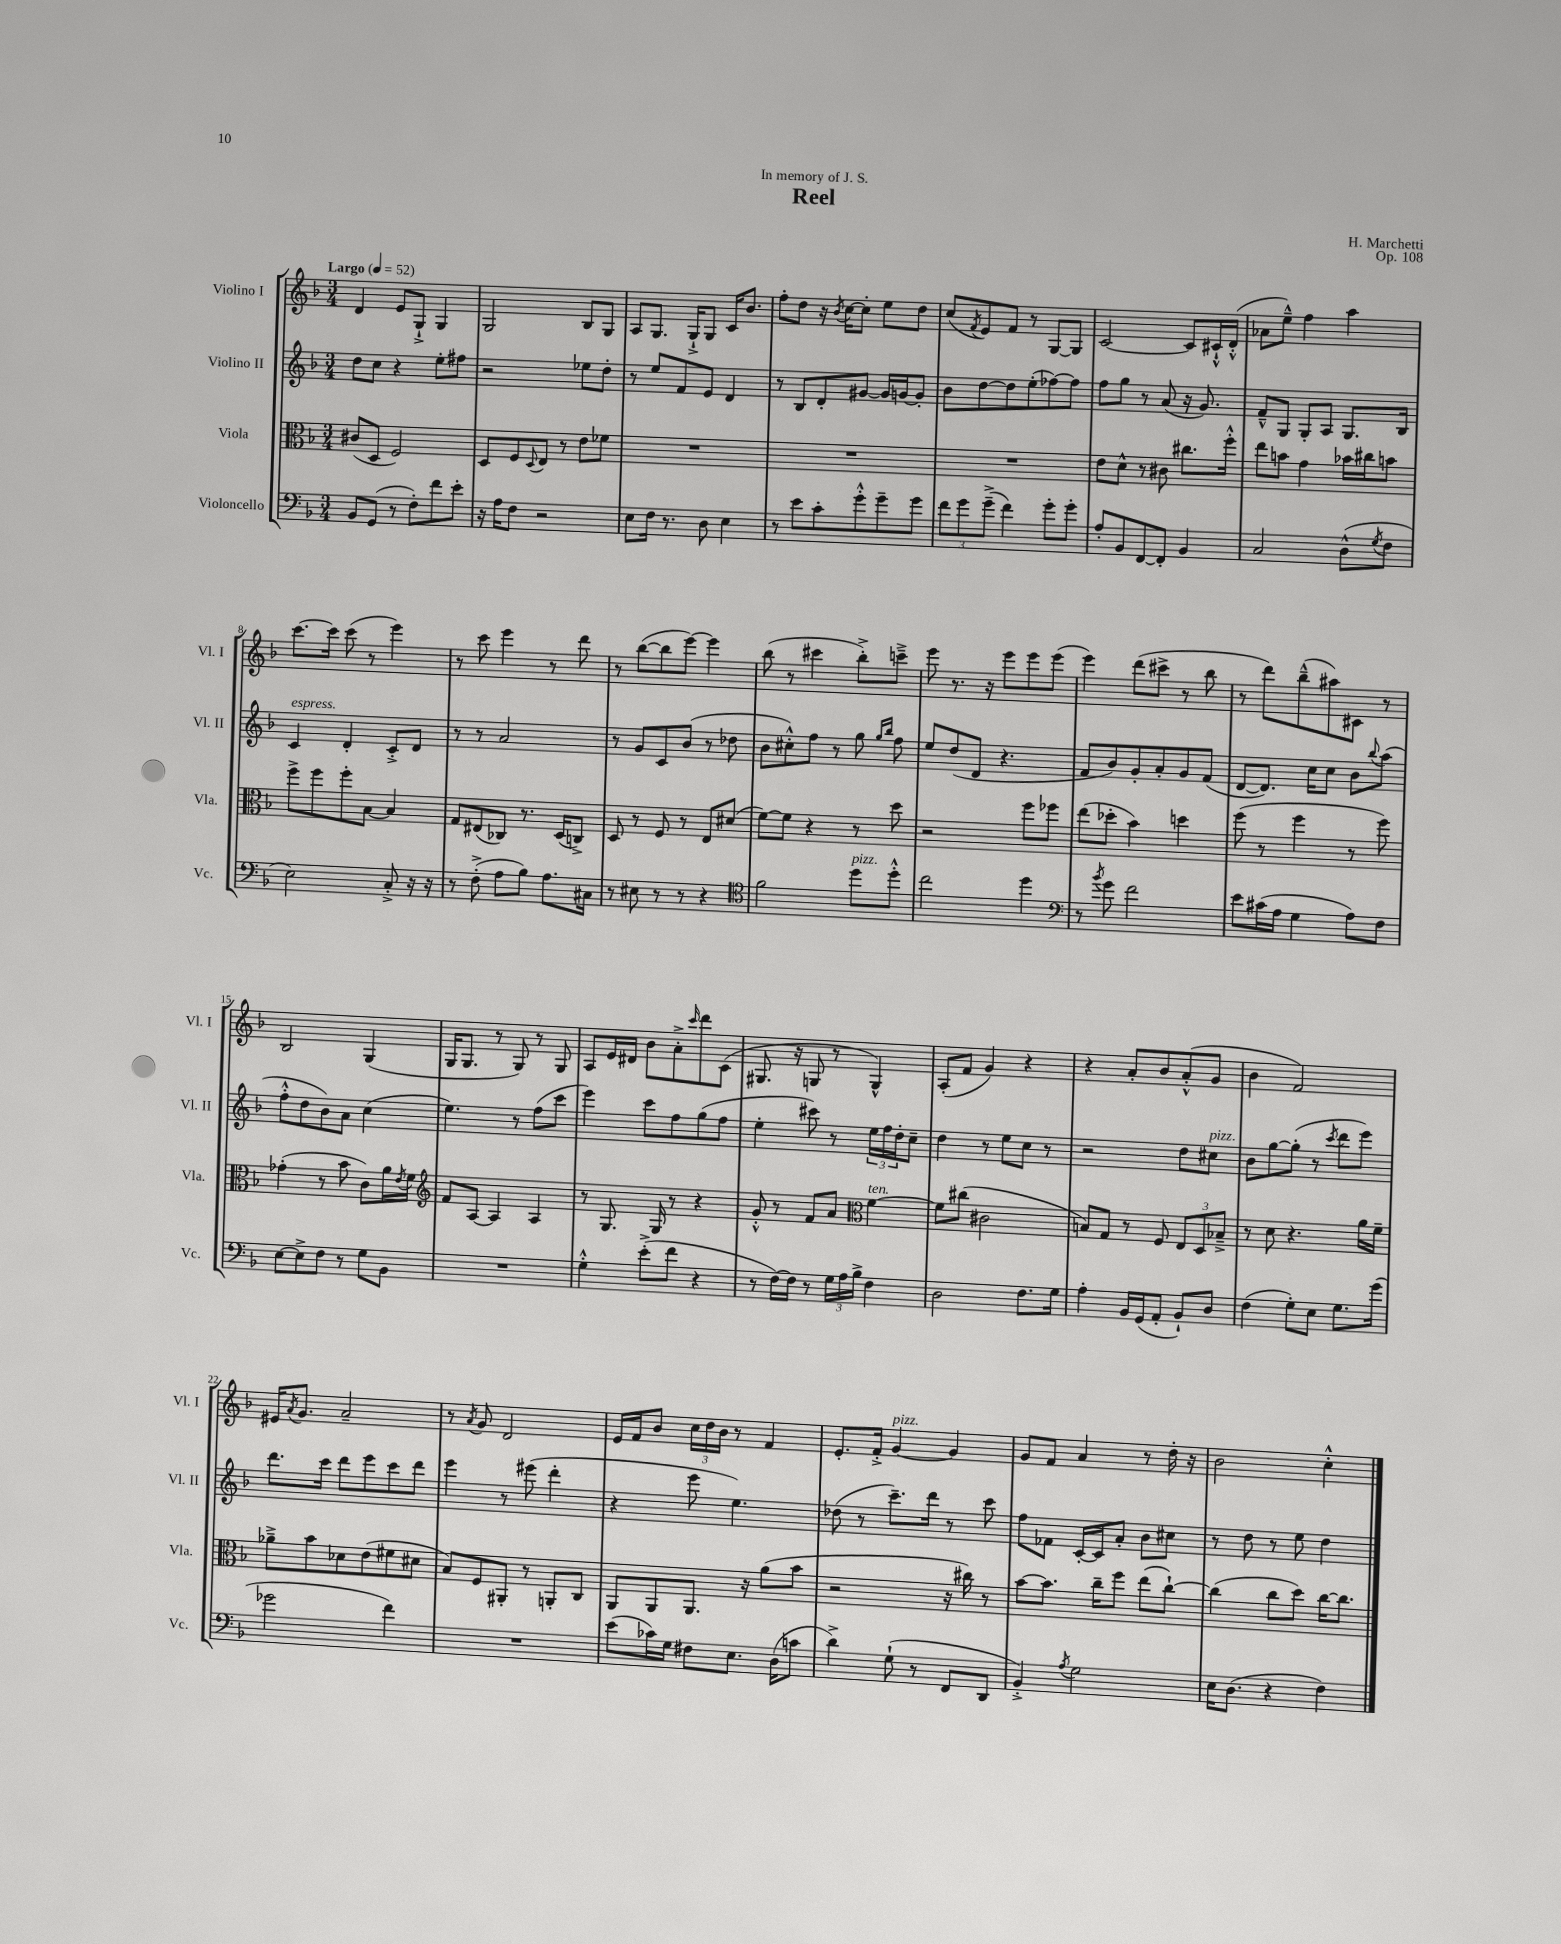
\header { title = "Reel" composer = "H. Marchetti" dedication = "In memory of J. S." opus = "Op. 108" }
<<
\new StaffGroup <<
\new Staff = "s0" \with { instrumentName = "Violino I" shortInstrumentName = "Vl. I" } {
    \clef treble \key f \major \numericTimeSignature \time 3/4 \tempo "Largo" 4 = 52
    d'4 e'8 g8-!-> g4 |
    g2 bes8 g8 |
    a8 g8. g16-!-> g8 c'16 bes'8. |
    f''8-. d''8 r16 \acciaccatura { bes'8 } c''16~ c''8-. e''8 d''8 |
    c''8( \acciaccatura { f'8 } e'8) f'8 r8 g8~ g8 |
    c'2~ c'8 cis'16-!-^ d'16-.-^( |
    aes'8 e''8---^) f''4 a''4 |
    c'''8.~ c'''16 c'''8( r8 e'''4) |
    r8 c'''8 e'''4 r8 d'''8 |
    r8 bes''8~( bes''8 e'''8~) e'''4 |
    bes''8( r8 cis'''4 bes''8-.->) c'''8---> |
    e'''8 r8. r16 e'''8 e'''8 e'''8( |
    e'''4) d'''8( cis'''8-> r8 bes''8 |
    r8 d'''8) bes''8---^( ais''8) cis'8 r8 |
    bes2 g4( |
    g16 g8. r8 g8) r8 g8 |
    a8 e'16 dis'16 bes'8 a'8-.-> \grace { c'''16 } d'''8 c'8( |
    gis8. r16 g8 r8 g4-^) |
    a8-.( f'8 g'4) r4 |
    r4 a'8-. bes'8 a'8-.-^( g'8 |
    bes'4 f'2) |
    eis'16 \acciaccatura { a'8 } g'8. a'2-- |
    r8 \acciaccatura { a'8 } g'8 d'2 |
    e'16 f'16 bes'8 \tuplet 3/2 { c''16 d''16 bes'16 } r8 f'4 |
    e'8.-. f'16-.-> g'4~^\markup { \italic "pizz." } g'4 |
    g'8 f'8 a'4 r8 d''16-. r16 |
    bes'2 c''4-.-^ \bar "|." |
}
\new Staff = "s1" \with { instrumentName = "Violino II" shortInstrumentName = "Vl. II" } {
    \clef treble \key f \major \numericTimeSignature \time 3/4
    d''8 c''8 r4 e''8-. fis''8 |
    r2 ees''8 d''8-. |
    r8 e''8 f'8 e'8 d'4 |
    r8 bes8 d'8-. gis'8~ gis'16 g'16~ g'8-. |
    bes'8 d''8~ d''8 e''8-.( fes''8~) fes''8 |
    f''8 g''8 r8 a'8( r16 g'8.) |
    f'8---^ g8 g8-. a8 g8. bes16 |
    c'4^\markup { \italic "espress." } d'4-. c'8-.-> d'8 |
    r8 r8 a'2 |
    r8 g'8 c'8 bes'8( r8 des''8 |
    bes'8 cis''8-.-^) f''8 r8 g''8 \grace { g''16 bes''16 } f''8 |
    e''8 d''8( d'8 r4. |
    f'8 bes'8) g'8-. a'8-. g'8 f'8( |
    d'8~ d'8.) c''16 c''8 bes'8 \appoggiatura { bes''8 } a''8( |
    f''8-.-^ d''8 bes'8) a'8 c''4( |
    e''4.) r8 f''8( c'''8 |
    e'''4) c'''8 f''8 g''8( f''8 |
    e''4-. cis'''8) r8 \tuplet 3/2 { e''16 f''16 d''16-. } c''8-- |
    d''4 r8 e''8 c''8 r8 |
    r2 d''8 cis''8^\markup { \italic "pizz." } |
    bes'8 g''8~ g''8-.( r8 \acciaccatura { c'''8 } d'''8 e'''8) |
    d'''8. c'''16 d'''8 e'''8 c'''8 d'''8 |
    e'''4 r8 eis'''8( d'''4-. |
    r4 e'''8 e''4.) |
    des''8( r8 c'''8.--) d'''16 r8 c'''8 |
    f''8 fes'8 c'16~-. c'16 a'8-. bes'8 cis''8 |
    r8 d''8 r8 e''8 d''4 \bar "|." |
}
\new Staff = "s2" \with { instrumentName = "Viola" shortInstrumentName = "Vla." } {
    \clef alto \key f \major \numericTimeSignature \time 3/4
    cis'8( d8 f2) |
    d8 f8 \appoggiatura { d8 } e8 r8 e'8 fes'8 |
    R2. |
    R2. |
    R2. |
    e'8 d'8-^ r8 cis'8 cis''8. f''16-.-^ |
    e''8 b'8 g'4 bes'16 cis''16 b'8 |
    f''8-> f''8 f''8-. bes8~ bes4 |
    g8 eis8( ces8) r8. d16( c8->) |
    d8 r8 f8 r8 e8 dis'8( |
    f'8~) f'8 r4 r8 d''8 |
    r2 f''8 fes''8 |
    e''8( des''8-. bes'4) d''4 |
    f''8( r8 f''4 r8 f''8) |
    ges'4-.( r8 bes'8 c'8) a'16 \acciaccatura { e'8 } f'16 |
    \clef treble f'8 a8~ a4 a4 |
    r8 g8. g16 r8 r4 |
    g'8-.-^ r8 f'8 a'8 \clef alto f'4~^\markup { \italic "ten." } |
    f'8 cis''8( cis'2 |
    b8) g8 r8 f8 \tuplet 3/2 { e8 d8 bes8---> } |
    r8 d'8 r4. a'16 f'16-- |
    aes'8---> bes'8 des'8 e'8( fis'8 dis'8 |
    bes8) f8 ais,8-. r8 a,8-. c8 |
    a,8 a,8 a,8. r16 a'8( bes'8 |
    r2 r16 cis''16) r8 |
    bes'8~ bes'8. c''16-- f''8 e''8( c''8~-!) |
    c''4( c''8 d''8) c''16~ c''8. \bar "|." |
}
\new Staff = "s3" \with { instrumentName = "Violoncello" shortInstrumentName = "Vc." } {
    \clef bass \key f \major \numericTimeSignature \time 3/4
    bes,8 g,8( r8 f8-.) f'8 e'8-. |
    r16 a16 f8 r2 |
    e8 f16 r8. d8 e4 |
    r8 e'8 c'8-. g'8-.-^ g'8-- g'8 |
    \tuplet 3/2 { f'8 g'8 g'8--->( } f'4) g'8-. g'8-. |
    a8-. bes,8 f,8~ f,8-. bes,4 |
    c2 d8-^( \acciaccatura { g8 } f8 |
    e2) c8-.-> r16 r16 |
    r8 f8-.->( a8 bes8) a8. cis16 |
    r8 eis8 r8 r8 r4 |
    \clef tenor f'2 d''8^\markup { \italic "pizz." } d''8-.-^ |
    c''2 d''4 |
    \clef bass r8 \acciaccatura { bes'8 } g'8 f'2 |
    e'8 cis'16( a16 g4 a8) f8 |
    e8~ e8-> f8 r8 g8 bes,8 |
    R2. |
    g4-.-^ e'8-.->( f'8 r4 |
    r8 f16~) f16 r8 \tuplet 3/2 { g16 a16 bes16-> } f4 |
    d2 f8. g16 |
    a4-. bes,16 g,16( a,8-. bes,8-!) d8 |
    f4( g8-.) e8 g8. g'16( |
    ges'2 f'4) |
    R2. |
    e'8( ces'16) g16 fis8 e8. d16( c'8 |
    d'4->) g8-!( r8 f,8 d,8 |
    bes,4-.->) \acciaccatura { a8 } g2 |
    e16 d8.( r4 f4) \bar "|." |
}
>>
>>
